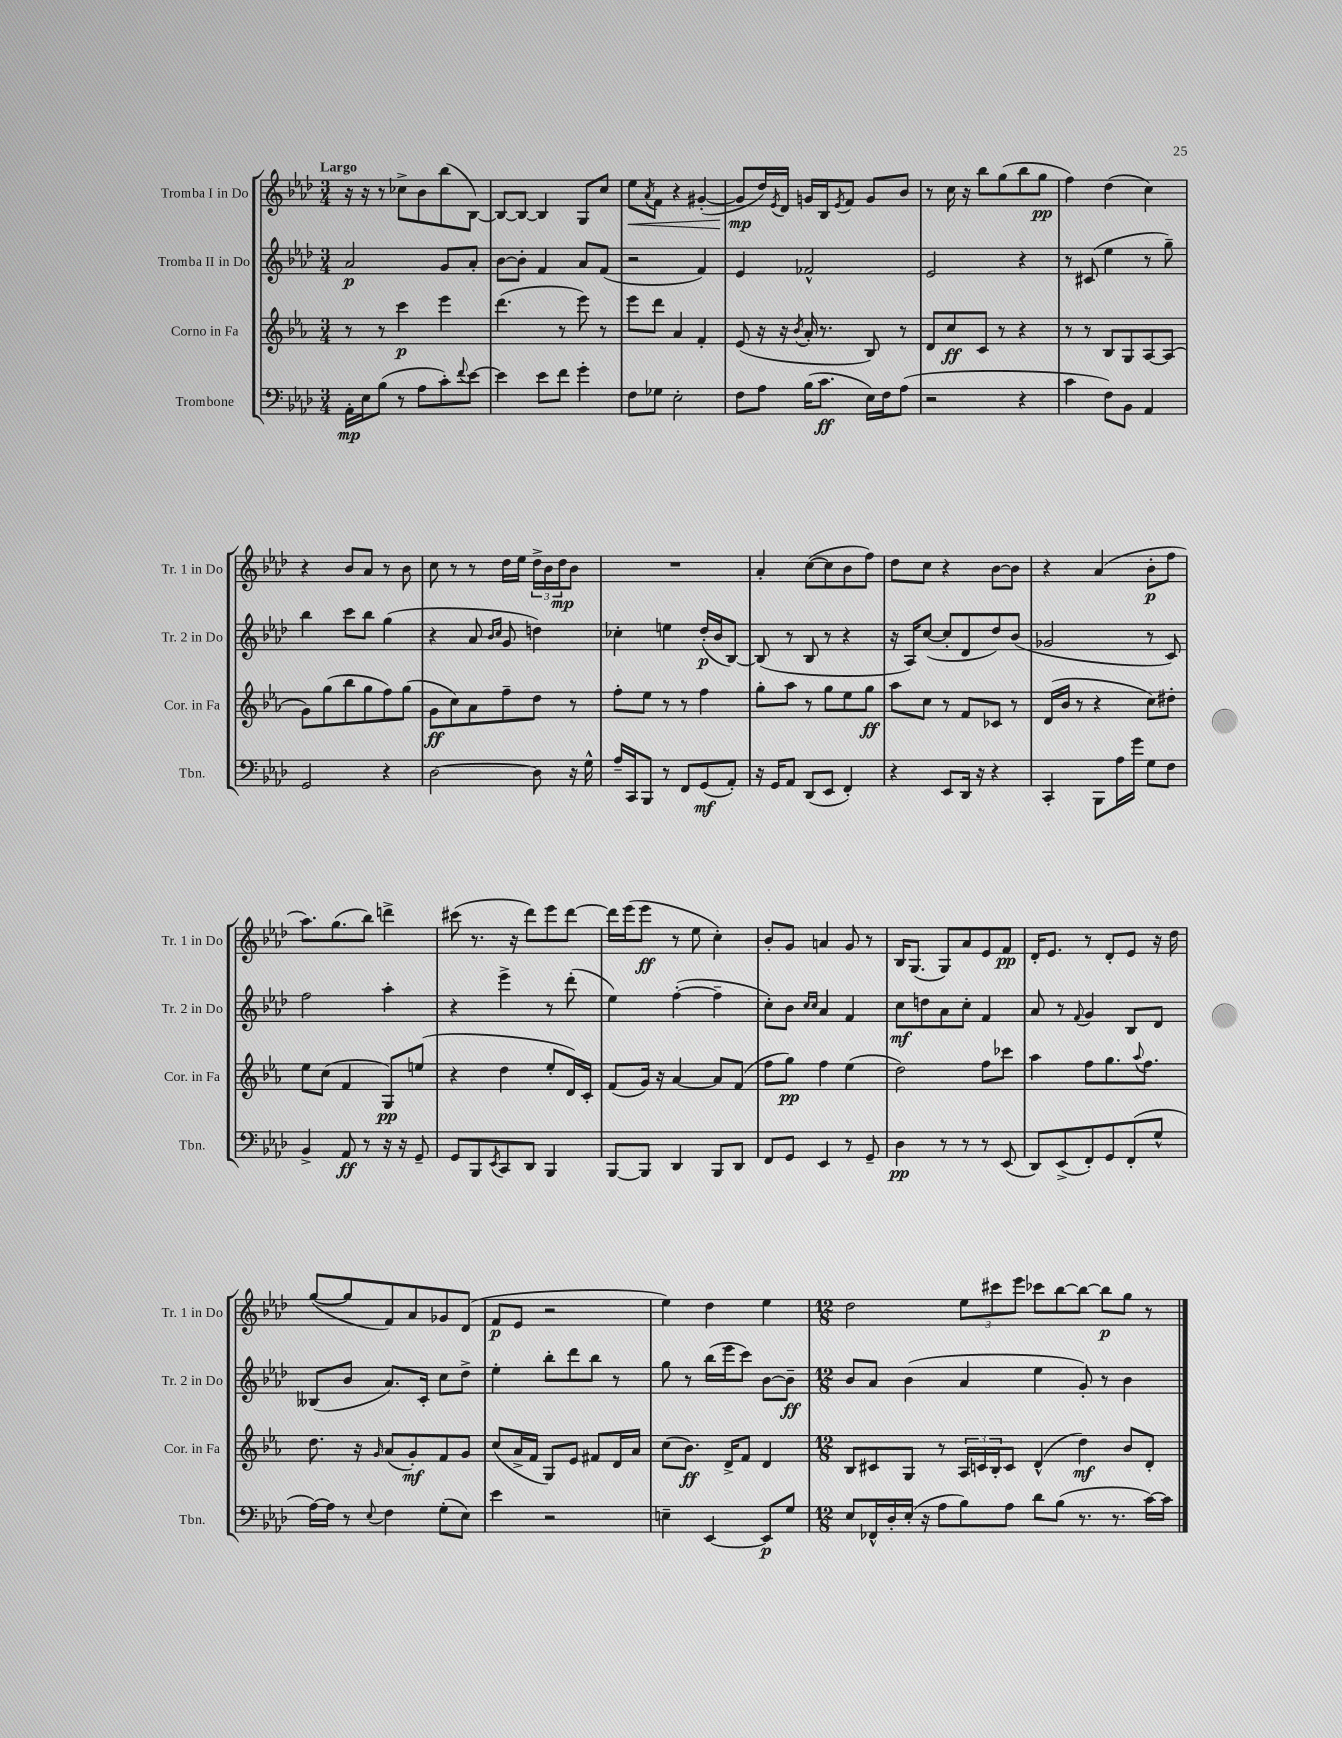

**kern	**kern	**kern	**kern
*staff4	*staff3	*staff2	*staff1
*clefF4	*clefG2	*clefG2	*clefG2
*k[b-e-a-d-]	*k[b-e-a-]	*k[b-e-a-d-]	*k[b-e-a-d-]
*M3/4	*M3/4	*M3/4	*M3/4
16AA-'\LL	8r	2a-/	16r
16E-\J	.	.	16r
(8B-\J	8r	.	8r
8r	4ccc\	.	8cc-^\L
8A-\L	.	.	8b-\
8c'\)	4eee-\	8g/L	(8bb-\
8qqf/	.	.	.
[8e-\J	.	8a-'/J	[8B-\J)
=	=	=	=
4e-\]	(4.ddd\	[8b-\L	8B-/_L
.	.	8b-'\]J	8B-/_J
8e-\L	.	4f/	4B-/]
8f\J	8r	.	.
4g'\	8eee-\)	8a-/L	8G/L
.	8r	(8f/J	8cc/J
=	=	=	=
8F\L	8eee-\L	2r	8ee-\L
.	.	.	8qa-/
8G-\J	8ddd\J	.	8f\J
2E-'\	4a-/	.	4r
.	4f'/	4f/)	([4g#'/
=	=	=	=
8F\L	(8e-/	4e-/	8g#/]L
8A-\J	16r	.	16dd-/L)
.	.	.	8qe-/
.	16r	.	16d-/JJ
.	8qb-/	.	.
(16B-\LK	16a-'/	2f-^^/	16g/LL
8.c\J	8.r	.	16B-/J
.	.	.	8qe-/
.	.	.	8f/J
16E-\LL)	8B-/)	.	8g/L
16F\J	.	.	.
(8A-\J	8r	.	8b-/J
=	=	=	=
2r	8d/L	2e-/	8r
.	8cc/	.	16cc\
.	.	.	16r
.	8c/J	.	8bb-\L
.	8r	.	(8gg\
4r	4r	4r	8bb-\
.	.	.	8gg\J
=	=	=	=
4c\	8r	8r	4ff\)
.	8r	(8c#/	.
8F\L)	8B-/L	4ee-\	(4dd-\
8BB-\J	8G/	.	.
4AA-/	[8A-/	8r	4cc\)
.	(8A-/]J	8gg~\)	.
=	=	=	=
2GG/	8g\L)	4bb-\	4r
.	(8gg\	.	.
.	8bb-\	8ccc\L	8b-/L
.	8gg\	8bb-\J	8a-/J
4r	8ff\)	(4gg\	8r
.	(8gg\J	.	8b-\
=	=	=	=
[2D-\	8g\L	4r	8cc\
.	8cc\)	.	8r
.	8a-\	8a-/	8r
.	.	16qqb-/LL	.
.	.	16qqcc/JJ	.
.	8ff~\	8g/	16dd-\LL
.	.	.	16ee-\JJ
8D-\]	8dd\J	4dd\)	24dd-^\LL
.	.	.	24b-\
.	.	.	24dd-\J
16r	8r	.	8b-\J
16G^^\	.	.	.
=	=	=	=
16A-~/LL	8ff'\L	4cc-'\	2.r
16CC/J	.	.	.
8BBB-/J	8ee-\J	.	.
8r	8r	4ee\	.
8FF/L	8r	.	.
(8GG/	4ff\	(16dd-'/LL	.
.	.	16b-/J	.
8AA-'/J)	.	[8B-/J)	.
=	=	=	=
16r	8gg'\L	(8B-/]	4a-'/
16GG/LK	.	.	.
8AA-/J	8aa-\J	8r	.
(8DD-/L	8r	8B-/	([8cc\L
8EE-/J	8gg\L	8r	8cc\]
4FF'/)	8ee-\	4r	8b-\
.	8gg\J	.	8ff\J)
=	=	=	=
4r	8aa-\L	16r	8dd-\L
.	.	16A-/LK)	.
.	8cc\J	([8cc/J	8cc\J
8EE-/L	8r	8cc'/]L	4r
16DD-/Jk	8f/L	8d-/	.
16r	.	.	.
4r	8c-/J	8dd-/)	[8b-\L
.	8r	(8b-/J	8b-\]J
=	=	=	=
4CC'/	(16d/LL	2g-/	4r
.	16b-/JJ	.	.
.	8r	.	.
8BBB-\L	4r	.	(4a-/
16A-\L	.	.	.
16g\JJ	.	.	.
8G\L	8cc\L)	8r	8b-'\L
8F\J	8dd#'\J	8c/)	8ff\J
=	=	=	=
4BB-^/	8ee-\L	2ff\	8.aa-\L)
.	(8cc\J	.	.
.	.	.	(8.gg\
8AA-/	4f/	.	.
8r	.	.	8bb-\J)
16r	8G/L)	4aa-'\	4ddd^\
16r	.	.	.
8GG~/	(8ee/J	.	.
=	=	=	=
8GG/L	4r	4r	(8ccc#\
8BBB-/	.	.	8.r
8qEE-/	.	.	.
8CC/	4dd\	4eee-^\	.
.	.	.	16r
8DD-/J	.	.	8ddd-\L)
4BBB-/	8ee-'/L	8r	8eee-\
.	16d/L)	(8ddd-'\	[8ddd-\J
.	16c'/JJ	.	.
=	=	=	=
[8BBB-/L	(8f/L	4ee-\)	16ddd-\]LL
.	.	.	(16eee-\J
8BBB-/]J	16g/Jk)	.	8eee-\J
.	16r	.	.
4DD-/	[4a-/	([4ff'\	8r
.	.	.	8ee-\
8BBB-/L	8a-/]L	4ff~\]	4cc'\)
8DD-/J	(8f/J	.	.
=	=	=	=
8FF/L	8ff\L	8cc'\L)	8b-'/L
8GG/J	8gg\J)	8b-\J	8g/J
.	.	16qqcc/LL	.
.	.	16qqcc/JJ	.
4EE-/	4ff\	4a-/	4a/
8r	(4ee-\	4f/	8g/
8GG~/	.	.	8r
=	=	=	=
4D-\	2dd\)	8cc\L	16B-/LK
.	.	.	(8.G/J
.	.	8dd\	.
8r	.	8a-\	8G/L)
8r	.	8cc'\J	8a-/
8r	8ff\L	4f/	8e-/
(8EE-/	8ccc-\J	.	8f/J
=	=	=	=
8DD-/L)	4aa-\	8a-/	16d-'/LK
.	.	.	8.e-/J
(8EE-^/	.	8r	.
.	.	8qqf/	.
8FF'/)	8ff\L	4g/	8r
8GG/	8.gg\	.	8d-'/L
(8FF'/	.	8B-/L	8e-/J
.	8qqaa-/	.	.
.	8.ff\J	.	.
8G^^/J	.	8d-/J	16r
.	.	.	16dd-\
=	=	=	=
[16A-\LL)	8.dd\	(8B--/L	([8gg/L
16A-\]JJ	.	.	.
8r	.	8b-/J	8gg/]
.	16r	.	.
8qqE-/	16qqg/	.	.
4F\	(8a-/L	8.a-/L)	8f/)
.	8g'/)	.	8a-/
.	.	16c'/Jk	.
(8G'\L	8f/	8cc\L	8g-/
8E-\J)	8g/J	8dd-^\J	(8d-/J
=	=	=	=
4e-\	(8cc/L	4ee-'\	8f/L
.	16a-^/L	.	8e-/J
.	16f/JJ	.	.
2r	8G/L)	8bb-'\L	2r
.	8e-/J	8ddd-\	.
.	8f#/L	8bb-\J	.
.	16d/L	8r	.
.	16a-/JJ	.	.
=	=	=	=
4E~\	(8cc\L	8gg\	4ee-\)
.	8.b-\J)	8r	.
[4EE-/	.	(16bb-\LL	4dd-\
.	16d^/LK	16eee-\J	.
.	8f/J	8ccc\J)	.
8EE-/]L	4d/	[8b-\L	4ee-\
8G/J	.	8b-~\]J	.
=	=	=	=
*M12/8	*M12/8	*M12/8	*M12/8
8E-/L	8B-/L	8b-/L	2dd-\
16FF-^^/L	8c#/	8a-/J	.
16D-'/	.	.	.
(16E-'/JJ	8G/J	(4b-\	.
16r	.	.	.
8A-\L	8r	.	.
8B-\)	24A-/LL	4a-/	12ee-\L
.	24c/	.	.
.	24B-'/J	.	12ccc#\
8A-\J	8c/J	.	.
.	.	.	12eee-\J
8d-\L	(4d^^/	4ee-\	8ccc-\L
(8B-\J	.	.	[8bb-\
8.r	4dd\)	8g'/)	8bb-\_J
.	.	8r	8bb-\]L
8.r	.	.	.
.	8b-/L	4b-\	8gg\J
[16c\LL)	8d'/J	.	8r
16c\]JJ	.	.	.
==	==	==	==
*-	*-	*-	*-
